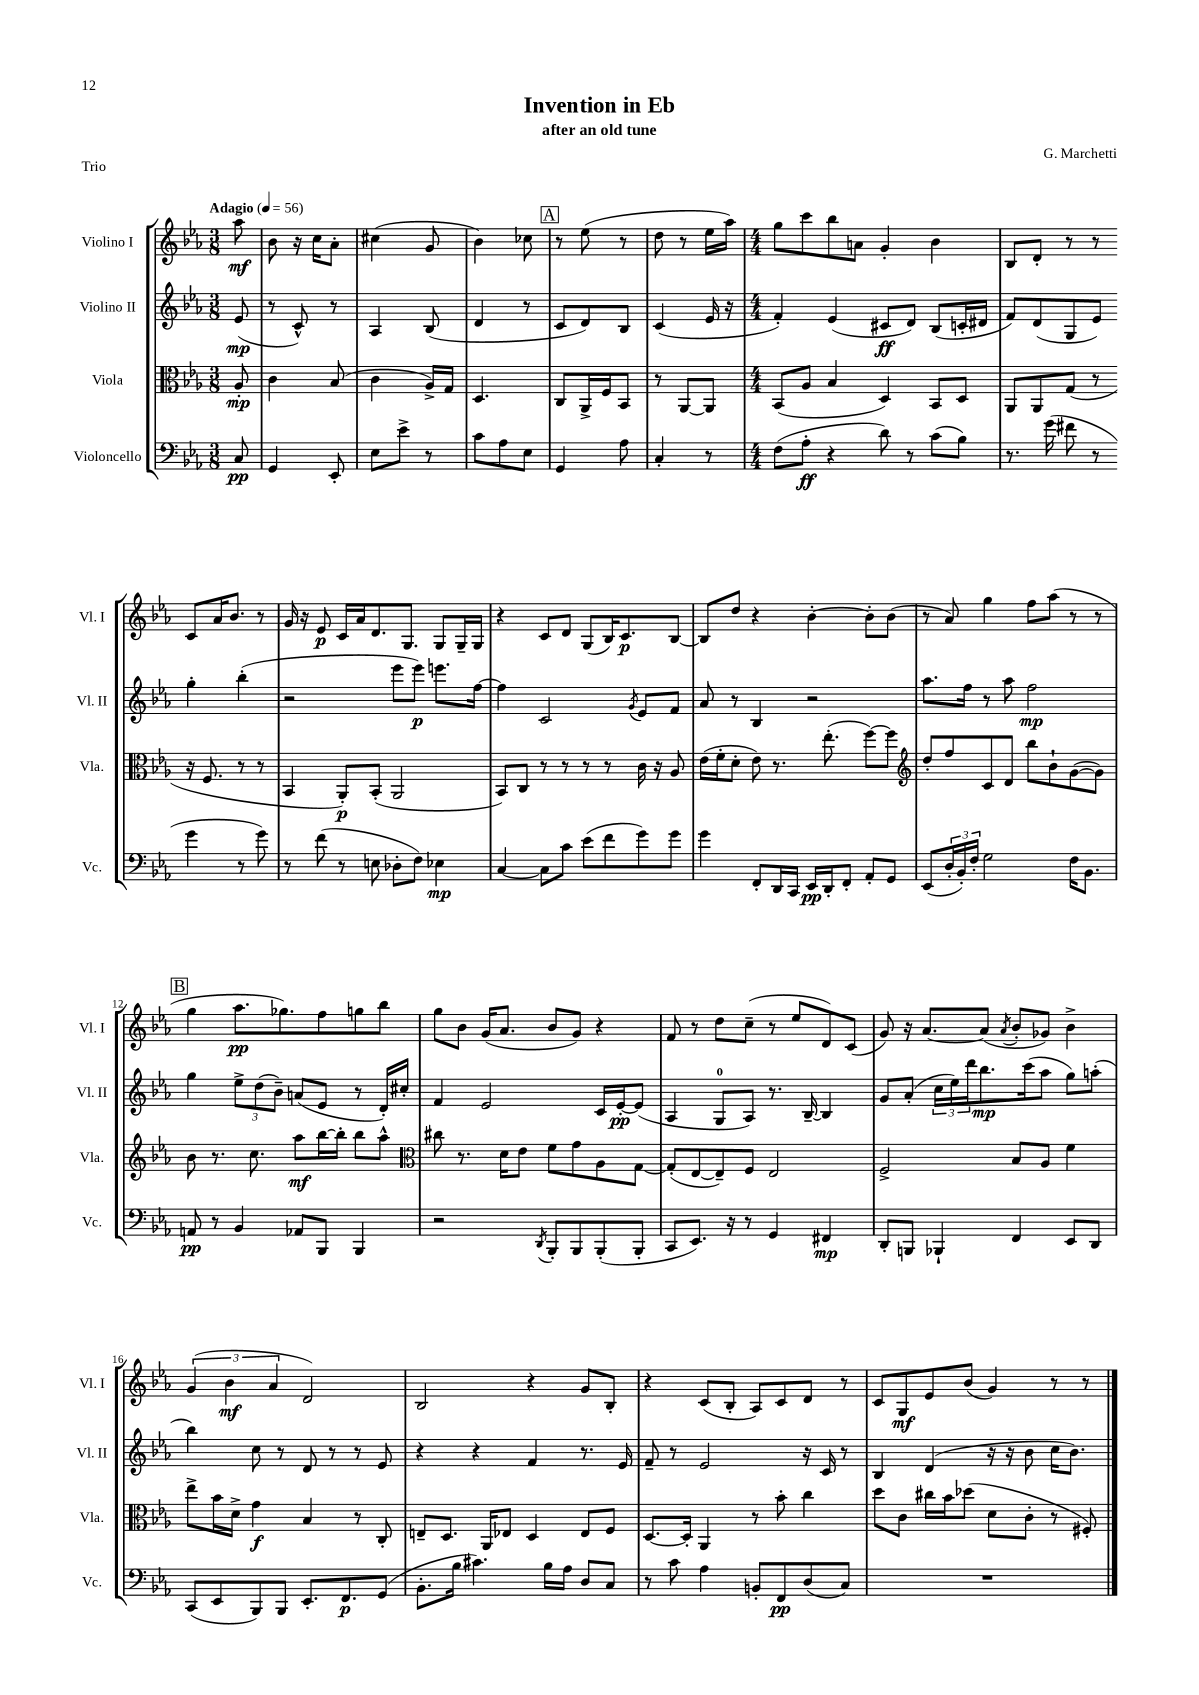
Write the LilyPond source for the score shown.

\header { title = "Invention in Eb" composer = "G. Marchetti" subtitle = "after an old tune" piece = "Trio" }
<<
\new StaffGroup <<
\new Staff = "s0" \with { instrumentName = "Violino I" shortInstrumentName = "Vl. I" } {
    \clef treble \key ees \major \numericTimeSignature \time 3/8 \partial 8 \tempo "Adagio" 4 = 56
    aes''8\mf |
    bes'8 r16 c''16 aes'8-. |
    cis''4( g'8 |
    bes'4) ces''8 |
    \mark \markup { \box "A" } r8 ees''8( r8 |
    d''8 r8 ees''16 aes''16) |
    \numericTimeSignature \time 4/4 g''8 c'''8 bes''8 a'8 g'4-. bes'4 |
    bes8 d'8-. r8 r8 c'8 aes'16 bes'8. r8 |
    g'16 r16 ees'8\p c'16 aes'16 d'8. g8. g8 g16-- g16 |
    r4 c'8 d'8 g8( bes16) c'8.\p bes8~ |
    bes8 d''8 r4 bes'4~-. bes'8-. bes'8( |
    r8 aes'8) g''4 f''8 aes''8( r8 r8 |
    \mark \markup { \box "B" } g''4 aes''8.\pp ges''8.) f''8 g''8 bes''8 |
    g''8 bes'8 g'16( aes'8. bes'8 g'8) r4 |
    f'8 r8 d''8 c''8--( r8 ees''8 d'8) c'8( |
    g'8) r16 aes'8.~ aes'8( \acciaccatura { aes'8 } bes'8-. ges'8) bes'4-> |
    \tuplet 3/2 { g'4( bes'4\mf aes'4 } d'2) |
    bes2 r4 g'8 bes8-. |
    r4 c'8( bes8-. aes8) c'8 d'8 r8 |
    c'8 g8\mf ees'8 bes'8( g'4) r8 r8 \bar "|." |
}
\new Staff = "s1" \with { instrumentName = "Violino II" shortInstrumentName = "Vl. II" } {
    \clef treble \key ees \major \numericTimeSignature \time 3/8 \partial 8
    ees'8\mp( |
    r8 c'8-^) r8 |
    aes4 bes8( |
    d'4 r8 |
    \mark \markup { \box "A" } c'8 d'8) bes8 |
    c'4( ees'16 r16 |
    \numericTimeSignature \time 4/4 f'4-.) ees'4( cis'8\ff d'8) bes8( c'16-. dis'16 |
    f'8) d'8( g8 ees'8) g''4-. bes''4-.( |
    r2 ees'''8 ees'''8\p) e'''8. f''16~ |
    f''4 c'2 \acciaccatura { g'8 } ees'8 f'8 |
    aes'8 r8 bes4 r2 |
    aes''8. f''16 r8 aes''8 f''2\mp |
    \mark \markup { \box "B" } g''4 \tuplet 3/2 { ees''8-> d''8( bes'8--) } a'8( ees'8 r8 d'16-.) cis''16-. |
    f'4 ees'2 c'16 ees'16~-.\pp ees'8( |
    aes4 g8-0 aes8) r8. bes16~-- bes4 |
    g'8 aes'8-.( \tuplet 3/2 { c''16 ees''16) d'''16 } bes''8.\mp c'''16( aes''8 g''8) a''8-.( |
    bes''4) c''8 r8 d'8 r8 r8 ees'8 |
    r4 r4 f'4 r8. ees'16 |
    f'8-- r8 ees'2 r16 c'16 r8 |
    bes4 d'4( r16 r16 bes'8 c''16 bes'8.) \bar "|." |
}
\new Staff = "s2" \with { instrumentName = "Viola" shortInstrumentName = "Vla." } {
    \clef alto \key ees \major \numericTimeSignature \time 3/8 \partial 8
    aes8-.\mp |
    c'4 bes8( |
    c'4 aes16->) g16 |
    d4. |
    \mark \markup { \box "A" } c8 aes,16-> f16 bes,8 |
    r8 aes,8~ aes,8 |
    \numericTimeSignature \time 4/4 bes,8( aes8 bes4 d4) bes,8 d8 |
    aes,8 aes,8 g8( r8 r16 f8. r8 r8 |
    bes,4 aes,8-.\p) bes,8-.( aes,2 |
    bes,8) c8 r8 r8 r8 r8 c'16 r16 aes8 |
    ees'16( f'16-. d'8-. ees'8) r8. ees''8.-.( f''8~) f''8 |
    \clef treble d''8-. f''8 c'8 d'8 bes''8 bes'8-! g'8~( g'8) |
    \mark \markup { \box "B" } bes'8 r8. c''8. aes''8\mf bes''16~ bes''16-. bes''8 aes''8-^ |
    \clef alto cis''8 r8. d'16 ees'8 f'8 g'8 aes8 g8~ |
    g8-.( ees8~ ees8--) f8 ees2 |
    f2-> bes8 aes8 f'4 |
    ees''8-> bes'16 d'16-> g'4\f bes4 r8 c8-. |
    e8-- d8. aes,16 ees8 d4 ees8 f8 |
    d8.~ d16-. aes,4 r8 bes'8-. c''4 |
    d''8 c'8 cis''16 bes'16 des''8( d'8 c'8-. r8 fis8-.) \bar "|." |
}
\new Staff = "s3" \with { instrumentName = "Violoncello" shortInstrumentName = "Vc." } {
    \clef bass \key ees \major \numericTimeSignature \time 3/8 \partial 8
    c8\pp |
    g,4 ees,8-. |
    ees8 ees'8-> r8 |
    c'8 aes8 ees8 |
    \mark \markup { \box "A" } g,4 aes8 |
    c4-. r8 |
    \numericTimeSignature \time 4/4 f8( aes8-.\ff r4 d'8) r8 c'8( bes8) |
    r8. g'16( fis'8 r8 g'4 r8 g'8) |
    r8 f'8( r8 e8 des8-. f8) ees4\mp |
    c4~ c8 c'8 ees'8( f'8 g'8) g'8 |
    g'4 f,8-. d,16 c,16 ees,16\pp d,16-. f,8-. aes,8-. g,8 |
    ees,8( \tuplet 3/2 { d16-. bes,16-.) f16-. } g2 f16 bes,8. |
    \mark \markup { \box "B" } a,8\pp r8 bes,4 aes,8 bes,,8 bes,,4 |
    r2 \acciaccatura { d,8 } bes,,8-. bes,,8 bes,,8-.( bes,,8-. |
    c,8 ees,8.) r16 r8 g,4 fis,4\mp |
    d,8-. b,,8 bes,,4-! f,4 ees,8 d,8 |
    c,8( ees,8 bes,,8) bes,,8 ees,8.-. f,8.\p g,8( |
    bes,8.-. bes16 cis'4.) bes16 aes16 d8 c8 |
    r8 c'8 aes4 b,8-. f,8\pp d8( c8) |
    R1 \bar "|." |
}
>>
>>
